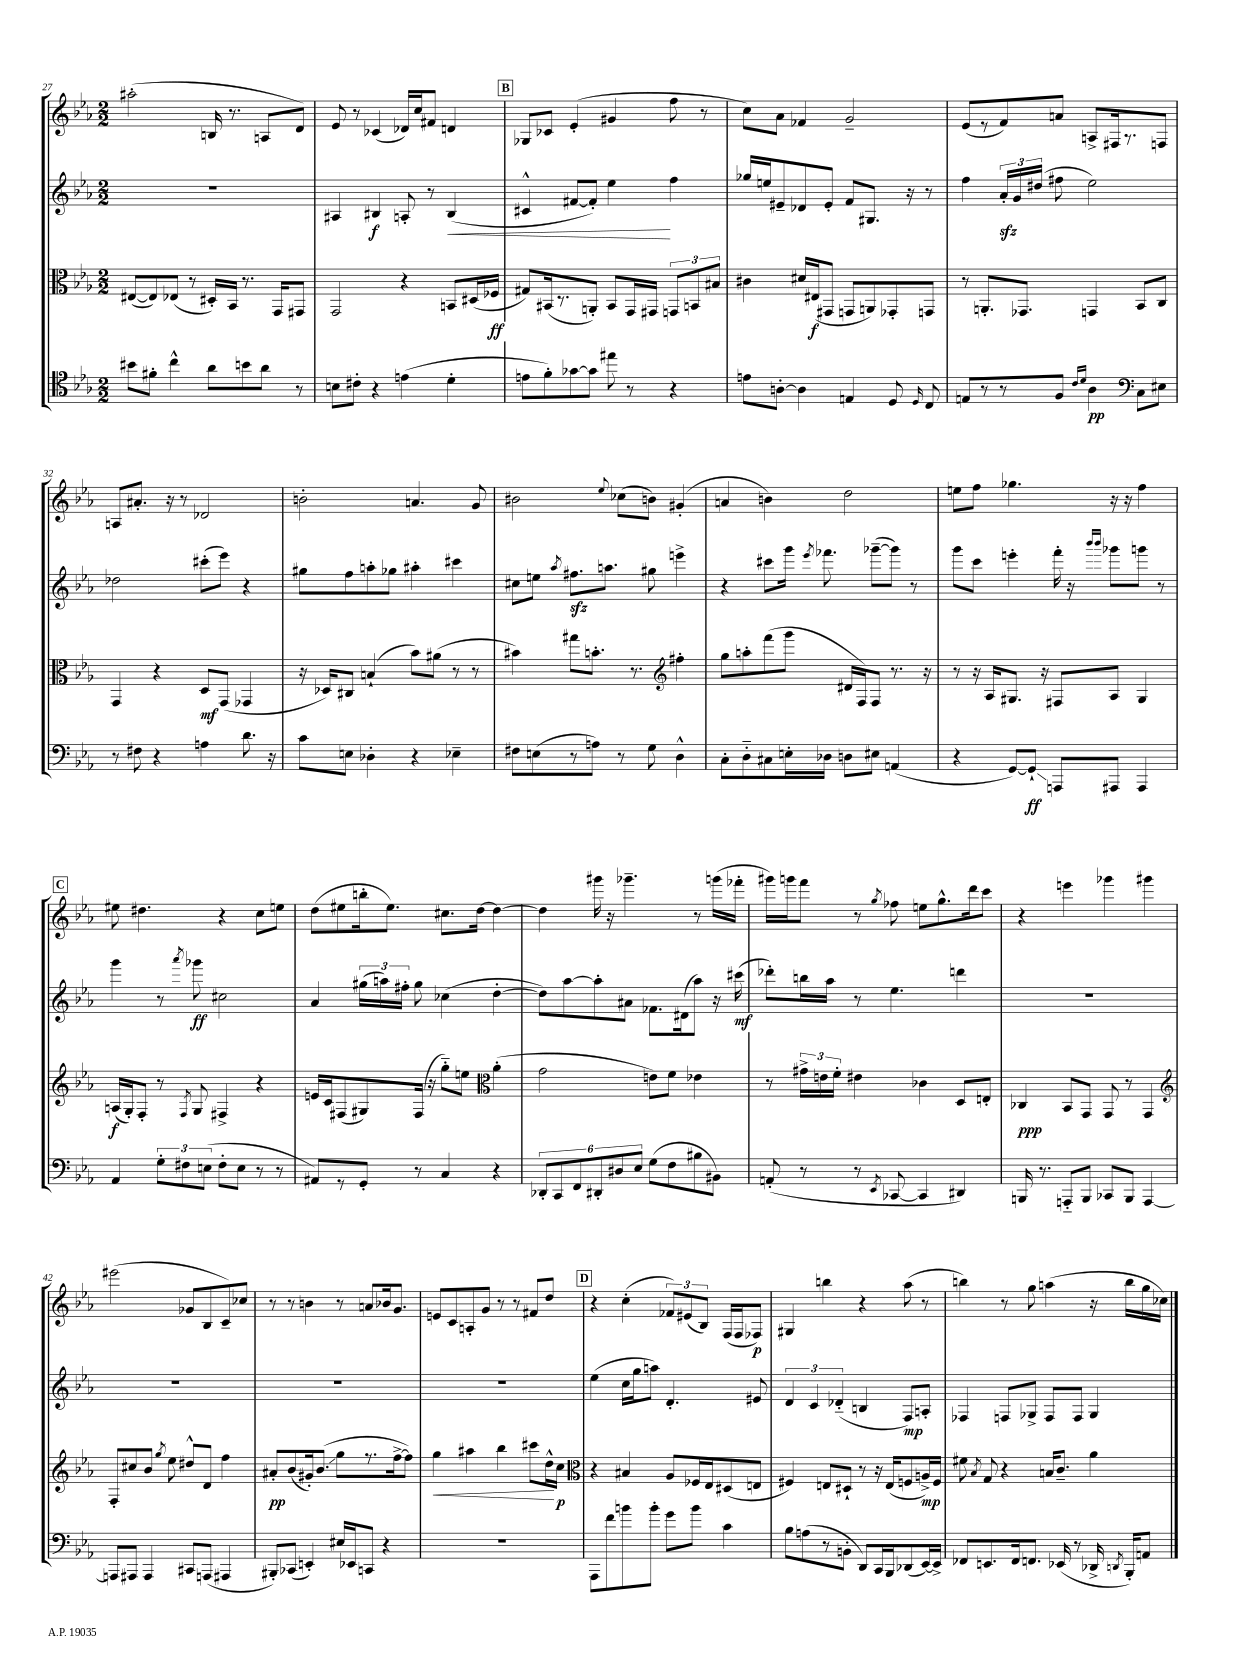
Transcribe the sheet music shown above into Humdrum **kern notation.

**kern	**kern	**kern	**kern
*staff4	*staff3	*staff2	*staff1
*clefC4	*clefC3	*clefG2	*clefG2
*k[b-e-a-]	*k[b-e-a-]	*k[b-e-a-]	*k[b-e-a-]
*M2/2	*M2/2	*M2/2	*M2/2
8b#\L	([8E#/L	1r	(2aa#'\
8f#'\J	8E#/])	.	.
4cc^^\	(8E-/J	.	.
.	8r	.	.
8a-\L	16D#'/LL)	.	16B/
.	16BB-/JJ	.	8.r
8b\	8.r	.	.
8a-\J	.	.	8A/L
.	16GG/LK	.	.
8r	8GG#/J	.	8d/J)
=	=	=	=
8B\L	2GG/	4A#/	8e-/
8c#'\J	.	.	8r
4r	.	4B#/	(4c-/
(4e\	4r	8A'/	16d-/LL)
.	.	.	16cc/J
.	.	8r	8f#/J
4d'\	8BB/L	(4B#/	4d/
.	(16D#/L	.	.
.	16F-/JJ	.	.
=	=	=	=
8e\L	8G#/L)	4c#^^/	8G-/L
8f'\)	(16BB#/k	.	8c-/J
.	8.r	.	.
[8g-\	.	[8f#/L	(4e-'/
8g-\]J	8AA'/J)	8f#'/]J)	.
8ee#\	8BB#/L	4ee-\	4g#/
8r	16GG/L	.	.
.	16GG#/JJ	.	.
4r	12GG/L	4ff\	8ff\
.	12BB/	.	.
.	.	.	8r
.	12B#/J	.	.
=	=	=	=
8e\L	4c#\	16gg-/LL	8cc\L)
.	.	16ee/J	.
[8A'\J	.	8e#~/	8a-\J
4A\]	16d#/LL	8d-/	4f-/
.	(16E#/J	.	.
.	8GG#/J	8e#'/J	.
4E/	8GG/L	8f/L	2g~/
.	8AA/)	8.G#/J	.
8D/	8GG-'/	.	.
.	.	16r	.
16qqD/	.	.	.
8C/	8GG/J	8r	.
=	=	=	=
8E/L	8r	4ff\	(8e-/L
8r	8.AA'/L	.	8r
8r	.	24a-'/LL	8f/)
.	.	24g/	.
.	8.GG-/J	.	.
.	.	(24dd#/JJ	.
8F/J	.	8ff#\	8a/J
16qqc/LL	.	.	.
16qqd/JJ	.	.	.
4A-\	4GG/	2ee-\)	8A^/L
.	.	.	16F#/k
.	.	.	8.r
*clefF4	*	*	*
8C\L	8BB-/L	.	.
8E#\J	8C/J	.	8F/J
=	=	=	=
8r	4GG/	2dd-\	8A/L
8F#\	.	.	8.a#'/J
4r	4r	.	.
.	.	.	16r
.	.	.	8r
4A\	8D/L	(8ccc#'\L	2d-/
.	(8GG/J	8eee-\J)	.
8.d\	4GG-/	4r	.
16r	.	.	.
=	=	=	=
8c\L	16r	8gg#\L	2b'\
.	16D-/LK)	.	.
8E\J	8C#/J	8ff\	.
4D-'\	(4B`/	8aa'\	.
.	.	8gg-\J	.
4r	8b-\L)	4aa#'\	4.a/
.	(8a#\J	.	.
4E-~\	8r	4ccc#\	.
.	8r	.	8g/
=	=	=	=
8F#\L	4b#\)	8cc#\L	2b#\
(8E\	.	8ee\J	.
.	.	8qaa-/	.
8r	8gg#\L	8.ff#\L	.
8A\J)	8.b'\J	.	.
.	.	8.aa\J	.
.	.	.	8qqee-/
8r	.	.	(8cc-\L
.	8.r	.	.
8G\	.	8gg#\	8b\J)
*	*clefG2	*	*
4D^^\	4ff#'\	4eee^\	(4g#'/
=	=	=	=
8C'\L	8gg\L	4r	4a/
8D'~\	8aa'\	.	.
8C#\	(8fff\	8ccc#\L	4b\)
16E'\L	8ggg\J	16ggg\Jk	.
.	.	8qeee-/	.
16D-\JJ	.	8.fff-\	.
8D\L	16d#/LL	.	2dd\
.	16F/J)	.	.
8E#\J	8F/J	([8ggg-~\L	.
(4AA/	8.r	8ggg-\]J)	.
.	.	8r	.
.	16r	.	.
=	=	=	=
4r	8r	8ggg\L	8ee\L
.	16r	8ccc\J	8ff\J
.	16A-/LK	.	.
[8GG/L)	8.G#/J	4eee'\	4.gg-\
8GG`/]J	.	.	.
.	16r	.	.
8AAA/L	8F#/L	16fff'\	.
.	.	16r	.
.	.	16qqbbb-/LL	.
.	.	16qqbbb-/JJ	.
8AAA#/J	8A-/J	8ggg-\L	16r
.	.	.	16r
4AAA#/	4G#/	8ggg\J	4ff\
.	.	8r	.
=	=	=	=
4AA-/	(16A/LL	4ggg\	8ee#\
.	16G'/J)	.	.
.	8F'/J	.	4.dd#\
12G'\L	8r	8r	.
12F#\	.	.	.
.	8qF/	8qaaa-/	.
.	8G/	8ggg-\	.
(12E\J	.	.	.
8F#'\L	4F#^/	2cc#\	4r
8E\J	.	.	.
8r	4r	.	8cc\L
8r	.	.	8ee\J
=	=	=	=
8AA#/L)	16e/LL	4a-/	(8dd\L
.	16c/J	.	.
8r	(8F#/	.	8ee#\
8GG'/J	8G#/)	(24gg#\LL	16bb'\k
.	.	24aa\)	.
.	.	.	8.ee#\J)
.	.	24ff#'\JJ	.
8r	(16F#/Jk	8gg#\	.
.	16r	.	.
4C/	8gg'~\L)	(4cc-\	8.cc#\L
.	8ee\J	.	.
.	.	.	[16dd\Jk
*	*clefC3	*	*
4r	(4a-'\	[4dd'\	4dd\_
=	=	=	=
12DD-'/L	2g\	8dd\]L)	4dd\]
12CC/	.	.	.
.	.	[8aa-\	.
12FF/	.	.	.
12DD#'/	.	8aa-'\]	16ggg#\
.	.	.	16r
12D#/	.	.	.
.	.	8a#\J	4.ggg-~\
12E-/J	.	.	.
(8G\L	8e\L)	8.f-\L	.
8F\	8f\J	.	.
.	.	(16d#\k	.
8B#\	4e-\	8aa-\J)	8r
8BB#\J)	.	16r	(16ggg\LL
.	.	(16ccc#\	16fff-'\JJ
=	=	=	=
(8AA'/	8r	8ddd-'\L)	16ggg#\LL)
.	.	.	16ggg\J
8r	24g#^\LL	16bb\L	8fff\J
.	24e\	.	.
.	.	16aa-\JJ	.
.	24f'\JJ	.	.
8r	4e#\	8r	8r
8qEE-/	.	.	8qgg/
[8CC-/	.	4.ee-\	8ff-\
4CC-/]	4c-\	.	8ee\L
.	.	.	8.gg^^\
4DD#/)	8D/L	4ddd\	.
.	.	.	16ddd\k
.	8E'/J	.	8ccc\J
=	=	=	=
16BBB/	4C-/	1r	4r
8.r	.	.	.
8AAA'~/L	8BB-/L	.	4eee\
8BBB/J	8GG/J	.	.
8CC-/L	8GG/	.	4ggg-\
8BBB/J	8r	.	.
[4AAA/	4GG/	.	4ggg#\
=	=	=	=
*	*clefG2	*	*
8AAA/]L	8F'/L	1r	(2eee#\
8AAA#/J	8cc#/	.	.
4AAA#/	8b-/J	.	.
.	8qgg/	.	.
.	8ee-\	.	.
8CC#/L	8dd#^^/L	.	8g-/L
(8AAA/J	8d/J	.	8B-/
4AAA#/	4ff\	.	8c~/)
.	.	.	8cc-/J
=	=	=	=
8BBB#'/L)	8a#'/L	1r	8r
(8CC-/J	(8b-/	.	8r
4EE'/)	16g#'/k)	.	4b\
.	(8.b-/J	.	.
16E#/LL	8gg\L	.	8r
16EE-/J	.	.	.
8CC/J	8.r	.	8a/L
4r	.	.	16b-/k
.	[16ff^\k	.	8.g/J
.	8ff\]J)	.	.
=	=	=	=
1r	4gg\	1r	8e/L
.	.	.	8c/
.	4aa#\	.	8A'/
.	.	.	8g/J
.	4bb-\	.	8r
.	.	.	8r
.	8ccc#\L	.	8f#/L
.	16dd^^\L	.	8dd/J
.	16cc\JJ	.	.
=	=	=	=
*	*clefC3	*	*
8AAA-\L	4r	(4ee-\	4r
8f\	.	.	.
8b\	4B#/	16cc\LL	(4cc'\
.	.	16gg\J	.
8b'\J	.	8aa\J)	.
8g\L	8A-/L	4.d'/	12f-/L)
.	.	.	(12e#/
8b\J	16F-/L	.	.
.	.	.	12B-/J)
.	16E-/J	.	.
4c\	(8D#/	.	(16F/LL
.	.	.	16F/J
.	8E/J	8e#/	8F-/J)
=	=	=	=
8B-\L	4F#/)	6d/	4G#/
(8A\	.	.	.
.	.	6c/	.
8r	8E/L	.	4bb\
.	.	(6d-'~/	.
8BB'\J	8D#`/J	.	.
8DD/L)	8r	4B/	4r
16CC/L	16r	.	.
16BBB-/J	(16E/LK	.	.
(8DD-/	8F/	8F/L)	(8aa-\
[16EE-/L)	16A^/L)	8A'/J	8r
16EE-^/]JJ	16F/JJ	.	.
=	=	=	=
8FF-/L	8f#\	4F-/	4bb\)
.	8qB-/	.	.
8.EE/	8G/	.	.
.	4r	8F/L	8r
16FF-/k	.	.	.
8.FF/J	.	8G-^/J	8gg\
.	16B/LK	8F/L	(4aa\
(16EE-/	8.c~/J	.	.
8r	.	8F/J	.
16DD-^/	4a-\	4G-/	16r
8qDD/	.	.	.
16BBB-'/LK)	.	.	16bb\LL
8AA/J	.	.	16gg\
.	.	.	16cc-\JJ)
==	==	==	==
*-	*-	*-	*-
